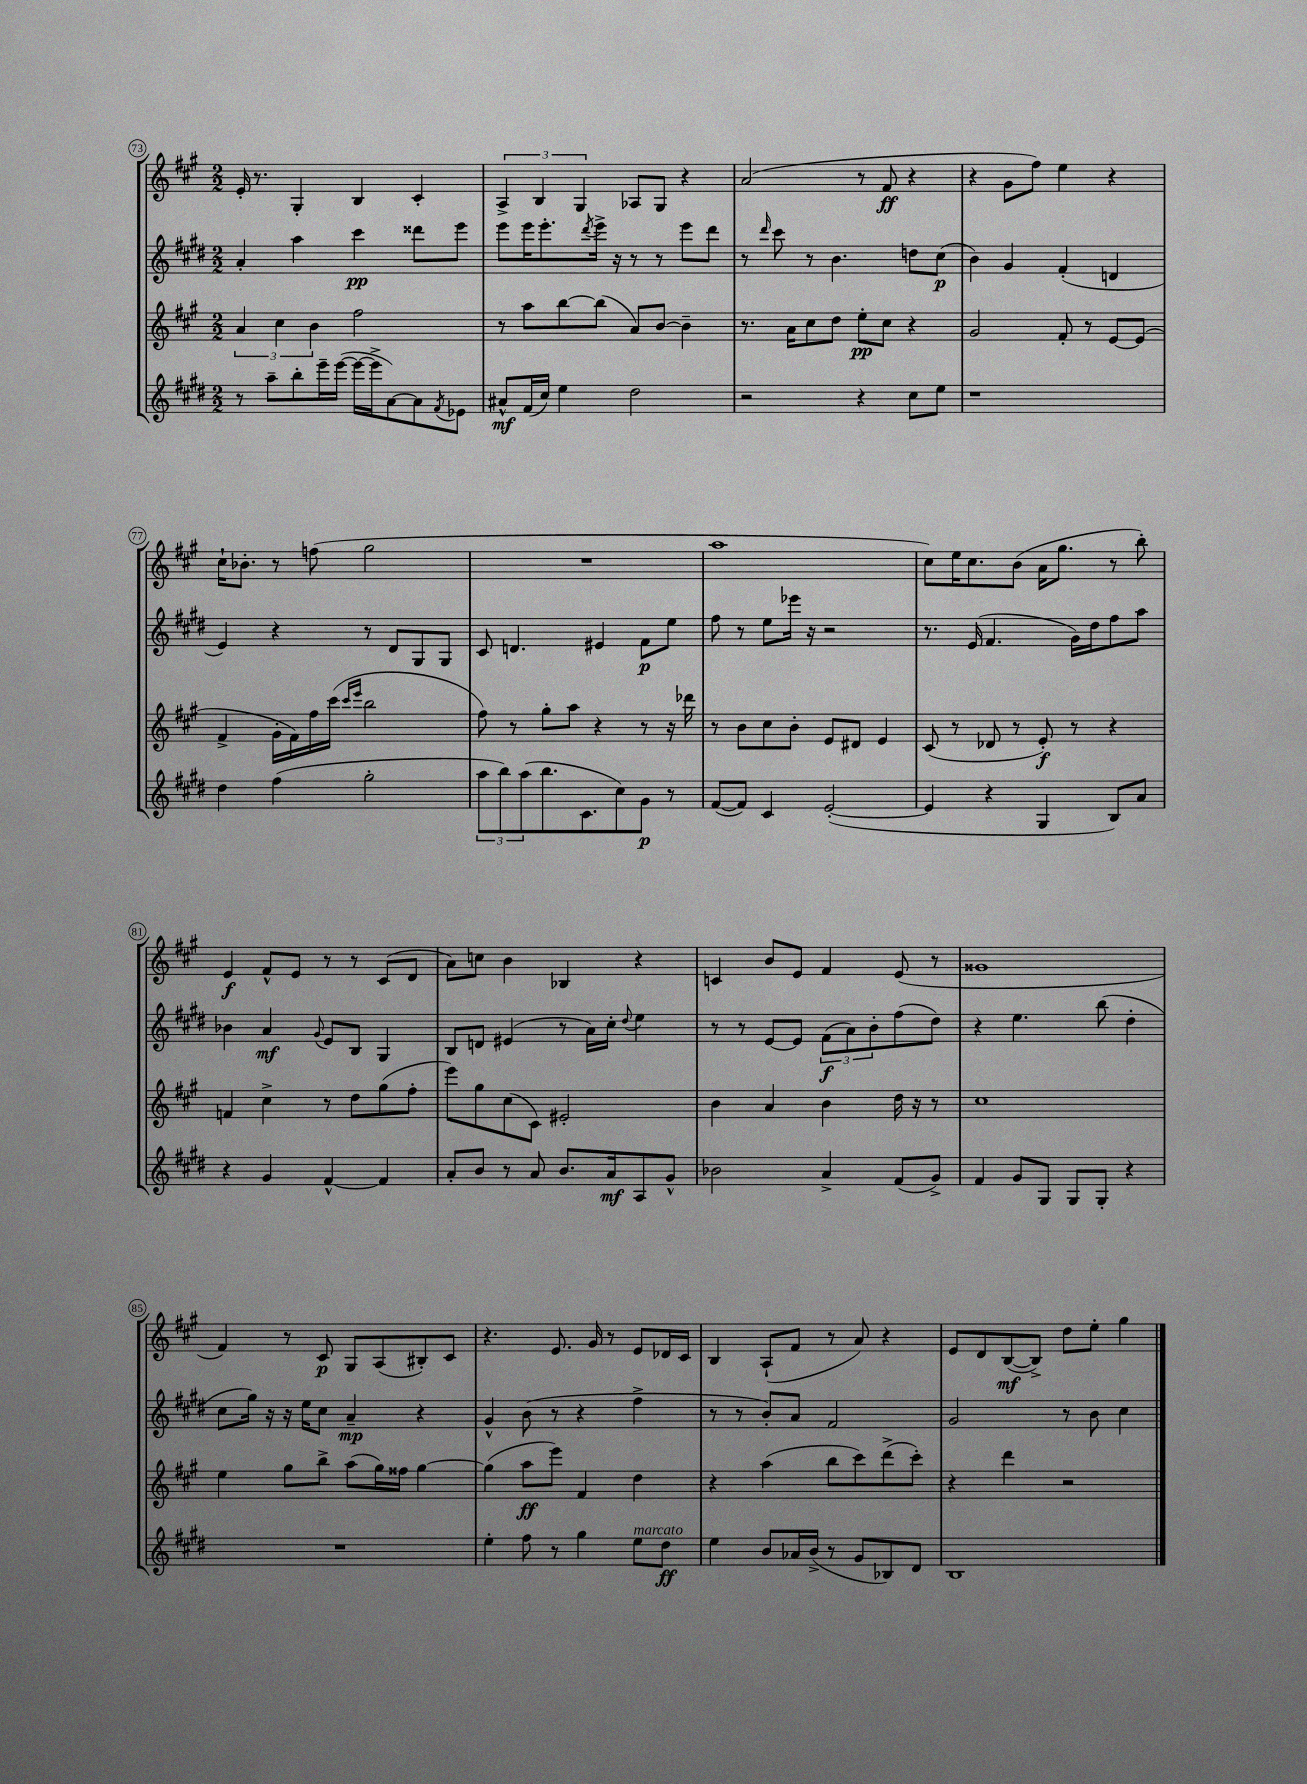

**kern	**kern	**kern	**kern
*staff4	*staff3	*staff2	*staff1
*clefG2	*clefG2	*clefG2	*clefG2
*k[f#c#g#d#]	*k[f#c#g#]	*k[f#c#g#d#]	*k[f#c#g#]
*M2/2	*M2/2	*M2/2	*M2/2
8r	6a/	4a'/	16e'/
.	.	.	8.r
8aa~\L	.	.	.
.	6cc#\	.	.
8bb'\	.	4aa\	4G#'/
.	6b\	.	.
16eee~\L	.	.	.
([16eee\JJ	.	.	.
16eee\_LL	2ff#\	4ccc#\	4B/
16eee^\]J	.	.	.
[8a\)	.	.	.
8a\]	.	8ddd##\L	4c#'/
8qf#/	.	.	.
8e-\J	.	8eee\J	.
=	=	=	=
8a#^^/L	8r	8eee\L	6A^/
(16f#/L	8aa\L	16eee\K	.
.	.	.	6B/
16cc#/JJ)	.	8.eee'\	.
4ee\	[8bb\	.	.
.	.	.	6G#/
.	.	8qddd#/	.
.	(8bb\]J	16eee^\Jk	.
.	.	16r	.
2dd#\	8a/L)	8r	8A-/L
.	[8b/J	8r	8G#/J
.	4b~\]	8eee\L	4r
.	.	8ddd#\J	.
=	=	=	=
2r	8.r	8r	(2a/
.	.	16qqddd#/	.
.	.	8ccc#\	.
.	16a\LK	.	.
.	8cc#\	8r	.
.	8dd\J	4.b\	.
4r	8ee'\L	.	8r
.	8cc#\J	.	8f#/
8cc#\L	4r	8dd\L	4r
8ee\J	.	(8cc#\J	.
=	=	=	=
1r	2g#/	4b\)	4r
.	.	4g#/	8g#\L
.	.	.	8ff#\J)
.	8f#'/	(4f#'/	4ee\
.	8r	.	.
.	[8e/L	4d/	4r
.	(8e/]J	.	.
=	=	=	=
4dd#\	4f#^/	4e/)	16cc#`\LK
.	.	.	8.b-'\J
(4ff#\	16g#'\LL	4r	8r
.	16f#\)	.	.
.	16ff#\	.	(8ff\
.	(16ccc#\JJ	.	.
.	16qqccc#/LL	.	.
.	16qqeee/JJ	.	.
2gg#'\	2bb\	8r	2gg#\
.	.	8d#/L	.
.	.	8G#/	.
.	.	8G#/J	.
=	=	=	=
12aa\L	8ff#\)	8c#/	1r
12bb\)	.	.	.
.	8r	4.d/	.
(12aa\	.	.	.
8.bb\	8gg#'\L	.	.
.	8aa\J	.	.
8.c#\	.	.	.
.	4r	4e#/	.
8cc#\)	.	.	.
8g#\J	8r	8f#\L	.
8r	16r	8ee\J	.
.	16ddd-\	.	.
=	=	=	=
([8f#/L	8r	8ff#\	1aa
8f#/]J)	8b\L	8r	.
4c#/	8cc#\	8ee\L	.
.	8b'\J	16eee-\Jk	.
.	.	16r	.
([2e'/	8e/L	2r	.
.	8d#/J	.	.
.	4e/	.	.
=	=	=	=
4e/]	(8c#/	8.r	8cc#\L)
.	8r	.	16ee\K
.	.	(16e/	8.cc#\
4r	8d-/	4.f#/	.
.	8r	.	(8b\J
4G#/	8e'/)	.	16a\LK
.	.	.	8.gg#\J
.	8r	16g#\LL)	.
.	.	16dd#\J	.
8B/L)	4r	8ff#\	8r
8a/J	.	8aa\J	8bb'\)
=	=	=	=
4r	4f/	4b-\	4e/
4g#/	4cc#^\	4a/	8f#^^/L
.	.	.	8e/J
.	.	8qqg#/	.
[4f#^^/	8r	8e/L	8r
.	8dd\L	8B/J	8r
4f#/]	(8gg#\	4G#/	(8c#/L
.	8ff#'\J	.	8d/J
=	=	=	=
8a'/L	8eee\L)	8B/L	8a\L)
8b/J	8gg#\	8d/J	8cc\J
8r	(8cc#\	(4e#/	4b\
8a/	8c#\J)	.	.
8.b/L	2e#'/	8r	4B-/
.	.	16a\LL)	.
16a/k	.	16cc#'\JJ	.
.	.	8qqdd#/	.
8A/	.	4ee\	4r
8g#^^/J	.	.	.
=	=	=	=
2b-\	4b\	8r	4c/
.	.	8r	.
.	4a/	[8e/L	8b/L
.	.	8e/]J	8e/J
4a^/	4b\	(12f#\L	4f#/
.	.	12a\)	.
.	.	12b'\	.
(8f#/L	16dd\	(8ff#\	(8e/
.	16r	.	.
8g#^/J)	8r	8dd#\J)	8r
=	=	=	=
4f#/	1cc#	4r	1g##
8g#/L	.	4.ee\	.
8G#/J	.	.	.
8G#/L	.	.	.
8G#'/J	.	(8bb\	.
4r	.	4dd#'\	.
=	=	=	=
1r	4ee\	8cc#\L	4f#/)
.	.	16gg#\Jk)	.
.	.	16r	.
.	8gg#\L	16r	8r
.	.	16ee\LK	.
.	8bb^\J	8cc#\J	8c#/
.	(8aa\L	4a~/	8G#/L
.	16gg#\L)	.	(8A/
.	16ff##\JJ	.	.
.	[4gg#\	4r	8B#'/)
.	.	.	8c#/J
=	=	=	=
4ee'\	(4gg#\]	4g#^^/	4.r
8ff#\	8aa\L	(8b\	.
8r	8eee\J)	8r	8.e/
4gg#\	4f#/	4r	.
.	.	.	16g#/
.	.	.	8r
8ee\L	4dd\	4ff#^\	8e/L
8dd#\J	.	.	16d-/L
.	.	.	16c#/JJ
=	=	=	=
4ee\	4r	8r	4B/
.	.	8r	.
8b/L	(4aa\	8b'/L)	(8A`/L
16a-/L	.	8a/J	8f#/J
(16b^/JJ	.	.	.
8r	8bb\L	2f#/	8r
8g#/L	8ccc#\)	.	8a/)
8B-/)	(8ddd^\	.	4r
8d#/J	8ccc#'\J)	.	.
=	=	=	=
1B	4r	2g#/	8e/L
.	.	.	8d/
.	4ddd\	.	([8B/
.	.	.	8B^/]J)
.	2r	8r	8dd\L
.	.	8b\	8ee'\J
.	.	4cc#\	4gg#\
==	==	==	==
*-	*-	*-	*-
